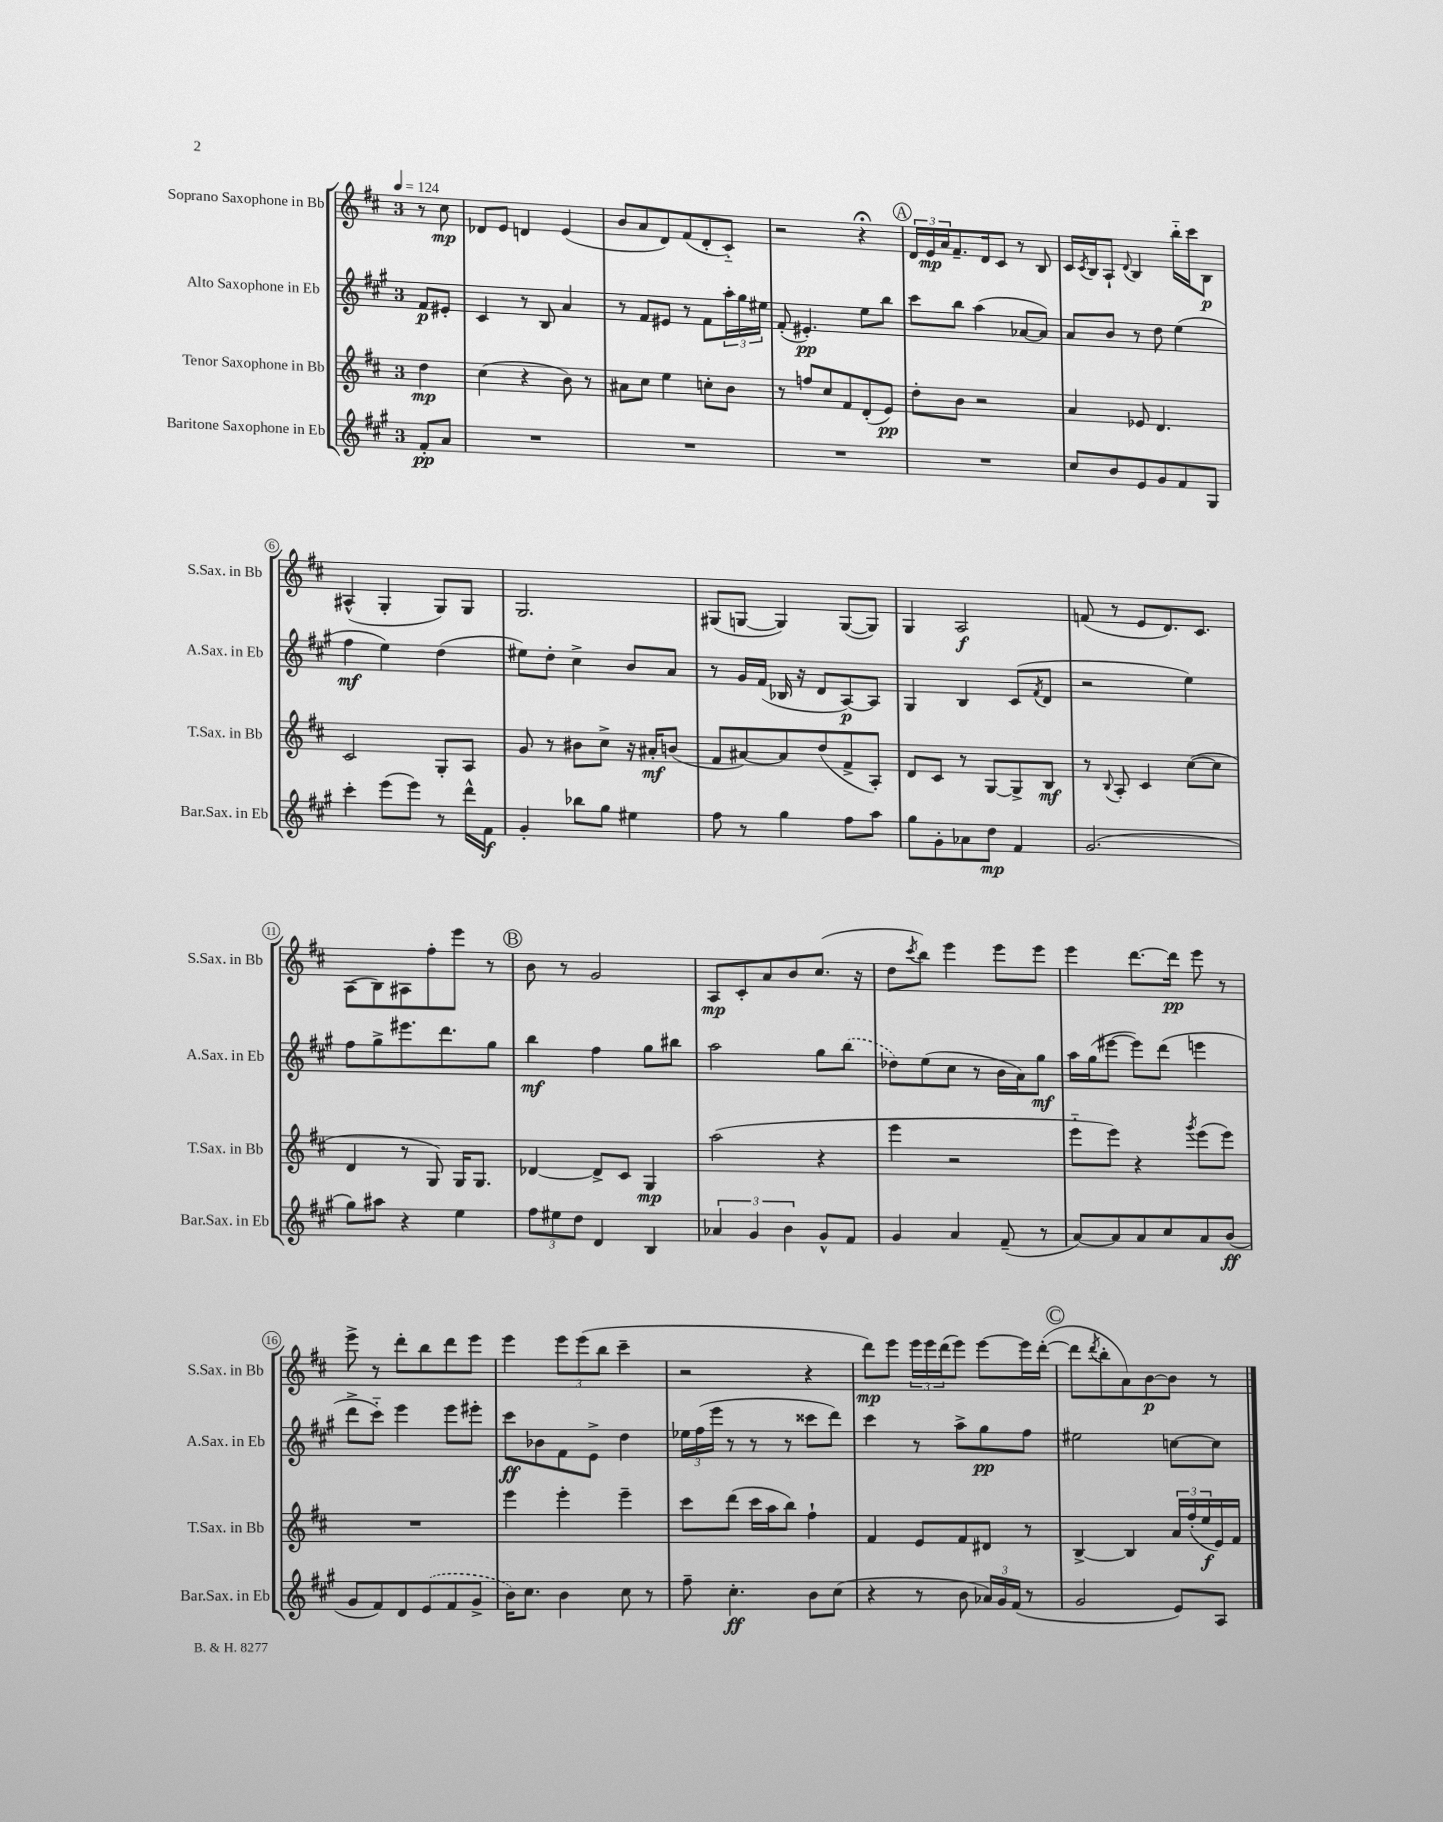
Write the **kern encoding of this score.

**kern	**kern	**kern	**kern
*staff4	*staff3	*staff2	*staff1
*clefG2	*clefG2	*clefG2	*clefG2
*k[f#c#g#]	*k[f#c#]	*k[f#c#g#]	*k[f#c#]
*M3/4	*M3/4	*M3/4	*M3/4
*MM124	*MM124	*MM124	*MM124
8f#'	4dd	8f#	8r
8a	.	8e#'	8cc#
=	=	=	=
2.r	(4cc#	4c#	8d-
.	.	.	8e
.	4r	8r	4d
.	.	8B	.
.	8b)	4a	(4e
.	8r	.	.
=	=	=	=
2.r	8a#	8r	8b
.	8cc#	8f#	8a
.	4ee	8e#	8d)
.	.	8r	(8f#
.	8cc'	8f#	8d'
.	8b	24aa'	8c#'~)
.	.	24gg#	.
.	.	24ee#	.
=	=	=	=
2.r	8r	(8f#'	2r
.	8ff	4.e#')	.
.	8cc#	.	.
.	8f#	.	.
.	(8d'	8ee	4r;
.	8e)	8bb	.
=	=	=	=
2.r	8dd'	8ccc#	24d
.	.	.	24e
.	.	.	24a
.	8b	8bb	8.f#~
.	2r	(4aa	.
.	.	.	16d
.	.	.	8c#
.	.	[8a-	8r
.	.	8a-])	8B
=	=	=	=
8cc#	4a	8a	16c#
.	.	.	8qc#
.	.	.	16B
8b	.	8b	8A`
.	.	.	8qqd
8e	8e-	8r	4B
8g#	4.d	8dd	.
8f#	.	(4ee	16bb'~
.	.	.	16ccc#
8G#	.	.	8B
=	=	=	=
4ccc#'	2c#	4ff#	(4A#^^
(8eee	.	4ee)	4G'
8eee)	.	.	.
8r	8G'	(4dd	8G)
16ddd^^	8A	.	8G
16f#	.	.	.
=	=	=	=
4g#'	8g	8ee#)	2.G
.	8r	8dd'	.
8bb-	8b#	4cc#^	.
8gg#	8cc#^	.	.
4ee#	16r	8b	.
.	16a#'	.	.
.	(8b	8a	.
=	=	=	=
8ff#	8f#	8r	(8G#
8r	[8a#)	16g#	[8G
.	.	(16f#	.
4gg#	8a#]	16B-	4G])
.	.	16r	.
.	(8dd	8d	.
8ff#	8f#^	[8A)	([8G
8aa	8A')	8A]	8G])
=	=	=	=
8gg#	8d	4G#	4G
8g#'	8c#	.	.
8a-	8r	4B	2A
8dd	[8G	.	.
4f#	8G^]	(8c#	.
.	.	8qf#	.
.	8B	8d	.
=	=	=	=
(2.g#	8r	2r	(8f
.	8qqB	.	.
.	8A'	.	8r
.	4c#	.	8e
.	.	.	8.d)
.	([8cc#	4ee)	.
.	.	.	8.c#
.	8cc#]	.	.
=	=	=	=
8gg#)	4d	8ff#	(8A
8aa#	.	8gg#^	8B)
4r	8r	8.eee#	8A#
.	8G)	.	8ff#'
.	.	8.ddd	.
4ee	16G	.	8eee
.	8.G	.	.
.	.	8gg#	8r
=	=	=	=
12ff#	[4d-	4bb	8b
12ee#	.	.	.
.	.	.	8r
12dd	.	.	.
4d	8d-^]	4ff#	2g
.	8c#	.	.
4B	4G	8gg#	.
.	.	8bb#	.
=	=	=	=
6a-	(2aa	2aa	8A
.	.	.	8c#'
6g#	.	.	.
.	.	.	8a
6b	.	.	.
.	.	.	8b
8g#^^	4r	8gg#	(8.cc#
8f#	.	(8bb	.
.	.	.	16r
=	=	=	=
4g#	4eee	8dd-)	8dd
.	.	.	8qccc#
.	.	(8ee	8bb)
4a	2r	8cc#	4eee
.	.	8r	.
(8f#~	.	16b	8eee
.	.	16a)	.
8r	.	8gg#	8eee
=	=	=	=
[8a)	8eee'~	16aa	4eee
.	.	(16gg#	.
8a]	8eee)	[8eee#	.
8a	4r	8eee#])	[8.ddd
8cc#	.	(8ddd	.
.	.	.	16ddd]
.	8qggg	.	.
8a	(8eee	4eee	8eee
(8b	8eee)	.	8r
=	=	=	=
8g#	2.r	8ddd^	8eee^
8f#)	.	8ccc#'~)	8r
8d	.	4eee	8ddd'
(8e	.	.	8bb
8f#	.	8eee	8ddd
8g#^	.	8eee#'	8eee
=	=	=	=
16b)	4eee	8ccc#	4eee
8.cc#	.	.	.
.	.	8b-	.
4b	4eee'	8f#	12eee
.	.	.	(12eee
.	.	8e^	.
.	.	.	12bb
8cc#	4eee~	4dd	4ccc#~
8r	.	.	.
=	=	=	=
8ff#~	8ccc#	24ee-	2r
.	.	(24ff#	.
.	.	24eee	.
4.cc#'	(8ddd	8r	.
.	16ccc#	8r	.
.	16aa	.	.
.	8bb)	8r	.
8b	4ff#`	8ccc##	4r
(8cc#	.	8ddd)	.
=	=	=	=
4r	4f#	4ccc#	8ddd)
.	.	.	8eee
8r	8e	8r	24eee
.	.	.	24eee
.	.	.	(24ddd
8b	8f#	8aa^	8eee)
24a-)	8d#	8gg#	[8eee
24g#	.	.	.
(24f#	.	.	.
8r	8r	8ff#	16eee]
.	.	.	([16ddd'
=	=	=	=
2g#	[4B^	2ee#	8ddd]
.	.	.	8qddd
.	.	.	8bb'
.	4B]	.	8a)
.	.	.	[8b
8e)	24a	[8cc	8b]
.	(24ff#'	.	.
.	24ee	.	.
8A	16e)	8cc]	8r
.	16f#	.	.
==	==	==	==
*-	*-	*-	*-
